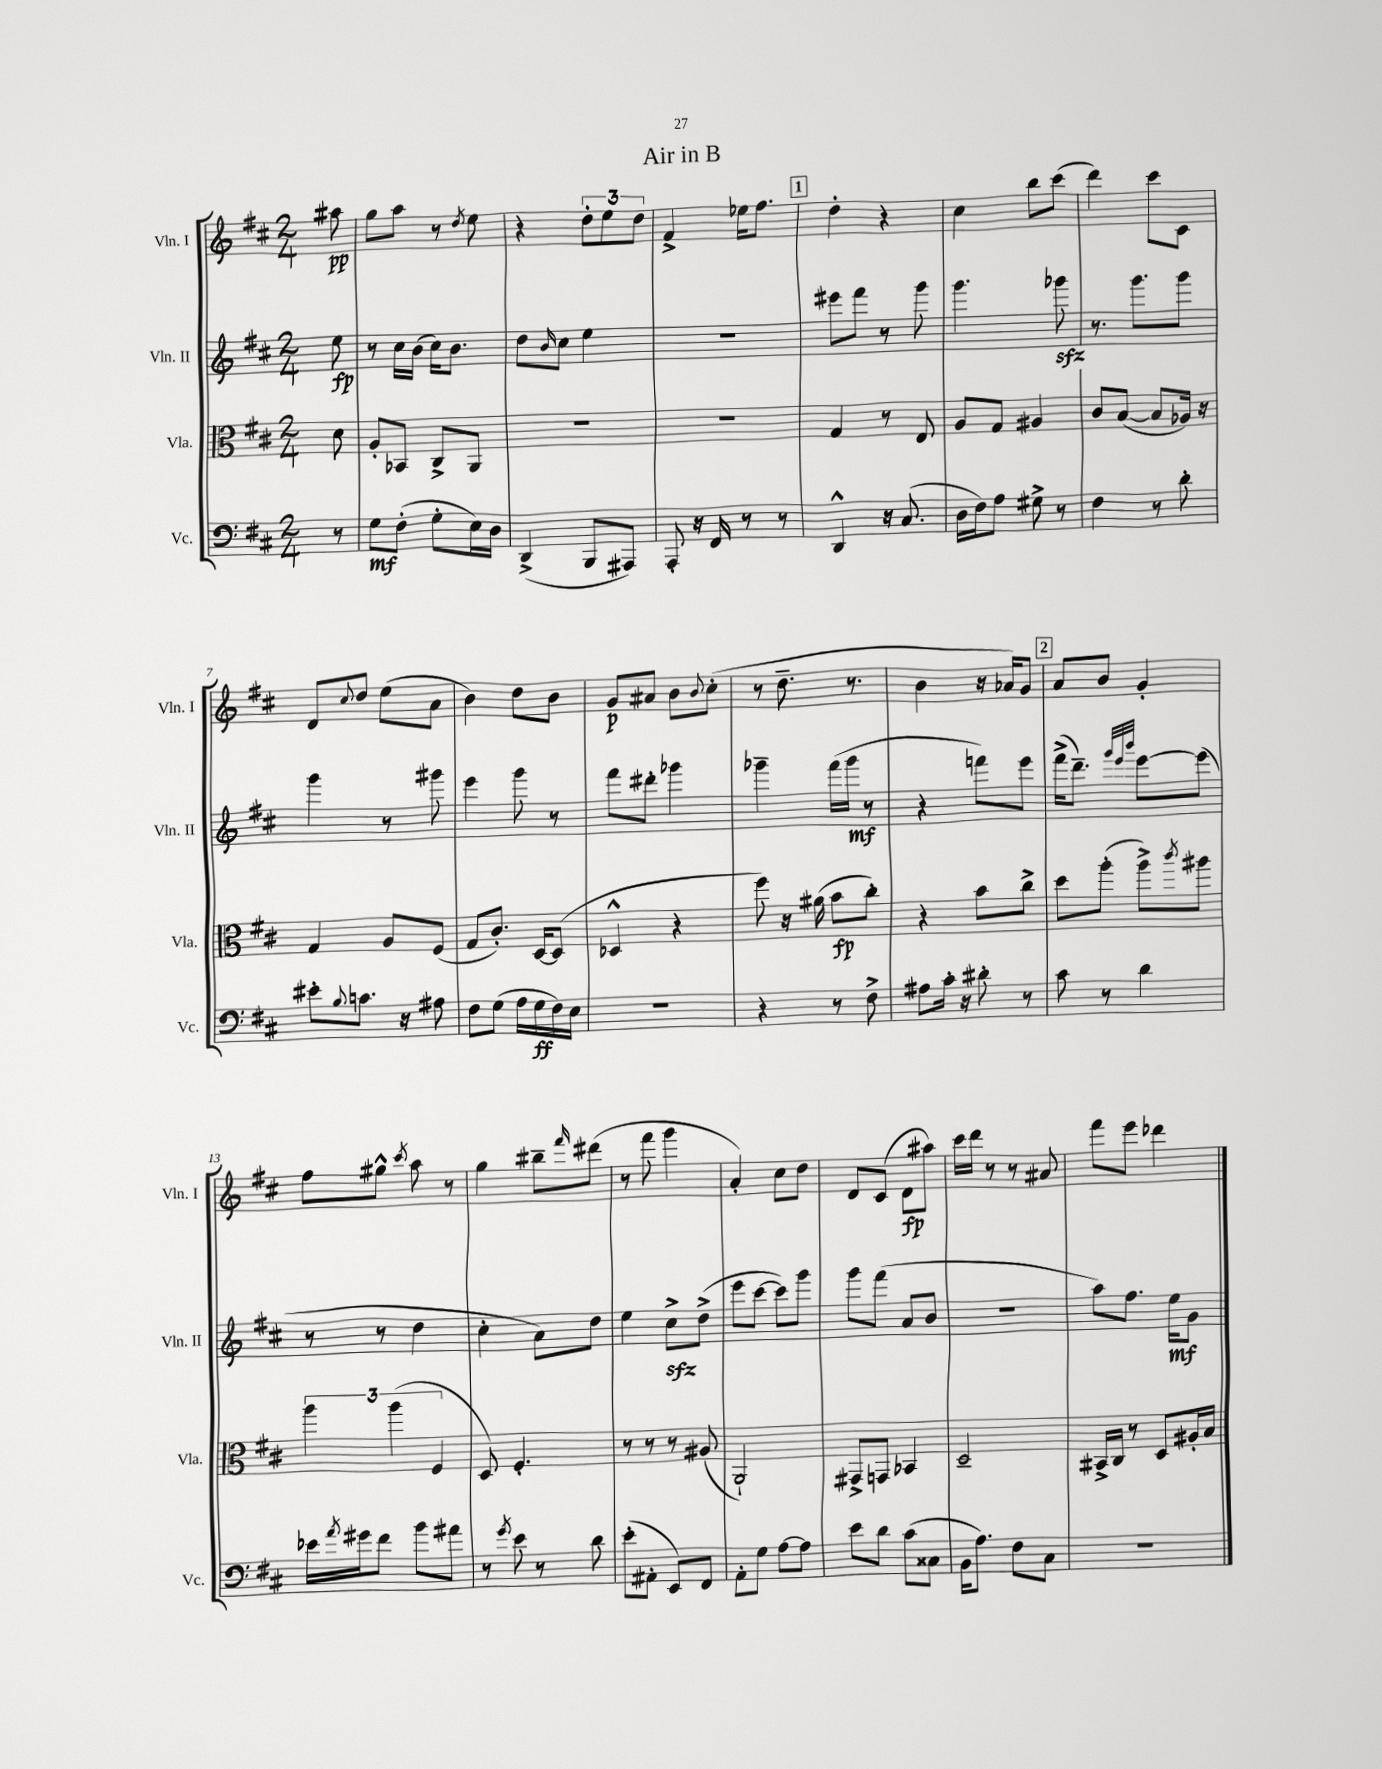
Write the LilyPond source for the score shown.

\header { title = "Air in B" }
<<
\new StaffGroup <<
\new Staff = "s0" \with { instrumentName = "Vln. I" shortInstrumentName = "Vln. I" } {
    \clef treble \key d \major \numericTimeSignature \time 2/4 \partial 8
    ais''8\pp |
    g''8 a''8 r8 \acciaccatura { d''8 } e''8 |
    r4 \tuplet 3/2 { d''8-. e''8 d''8 } |
    fis'4-> ees''16 fis''8. |
    \mark \markup { \box "1" } d''4-. r4 |
    cis''4 b''8 cis'''8( |
    d'''4) cis'''8 cis'8 |
    d'8 \appoggiatura { cis''8 } d''8 e''8( a'8 |
    b'4) d''8 b'8 |
    g'8\p ais'8 b'8 \appoggiatura { b'8 } cis''8-.( |
    r8 d''8.-- r8. |
    b'4 r16 aes'16) g'8 |
    \mark \markup { \box "2" } a'8 b'8 g'4-. |
    fis''8 gis''8-^ \acciaccatura { cis'''8 } a''8 r8 |
    g''4 bis''8-- \grace { fis'''16 } dis'''8( |
    r8 fis'''8 g'''4 |
    a'4-.) cis''8 d''8 |
    d'8 cis'8( d'8\fp ais''8) |
    cis'''16 d'''16 r8 r8 ais'8 |
    fis'''8 e'''8 des'''4 \bar "|." |
}
\new Staff = "s1" \with { instrumentName = "Vln. II" shortInstrumentName = "Vln. II" } {
    \clef treble \key d \major \numericTimeSignature \time 2/4 \partial 8
    e''8\fp |
    r8 cis''16 b'16( cis''16) b'8. |
    d''8 \grace { b'16 } cis''8 e''4 |
    R2 |
    \mark \markup { \box "1" } eis'''8 fis'''8 r8 g'''8 |
    g'''4. ges'''8\sfz |
    r8. g'''8. g'''8 |
    g'''4 r8 gis'''8 |
    e'''4 g'''8 r8 |
    fis'''8 dis'''8-. ges'''4 |
    ges'''4-- fis'''16( ges'''16\mf r8 |
    r4 f'''8) e'''8 |
    \mark \markup { \box "2" } fis'''16->( d'''8.--) \grace { g'''32 e'''32 b'''32 } e'''8~ e'''8( |
    r8 r8 d''4 |
    cis''4-. a'8) d''8 |
    e''4 cis''8->\sfz d''8->( |
    e'''8 cis'''8~ cis'''8) g'''8 |
    g'''8 fis'''8( a'8 b'8 |
    R2 |
    a''8) fis''8. e''16\mf g'8 \bar "|." |
}
\new Staff = "s2" \with { instrumentName = "Vla." shortInstrumentName = "Vla." } {
    \clef alto \key d \major \numericTimeSignature \time 2/4 \partial 8
    d'8 |
    a8-. bes,8 cis8-> a,8 |
    R2 |
    R2 |
    \mark \markup { \box "1" } g4 r8 e8 |
    a8 g8 ais4 |
    cis'8 b8~( b8 aes16) r16 |
    g4 a8 fis8( |
    g8 cis'8.-.) d16~ d8( |
    des4-^ r4 |
    fis''8) r16 ais'16( b'8\fp cis''8-.) |
    r4 b'8 cis''8-> |
    \mark \markup { \box "2" } d''8 a''8-.( a''8->) \acciaccatura { cis'''8 } ais''8 |
    \tuplet 3/2 { a''4 a''4( fis4 } |
    d8) fis4.-. |
    r8 r8 r8 ais8( |
    a,2-!) |
    gis,8-> g,8 bes,4 |
    d2-- |
    bis,16-> cis16 r8 d8 ais16-. b16 \bar "|." |
}
\new Staff = "s3" \with { instrumentName = "Vc." shortInstrumentName = "Vc." } {
    \clef bass \key d \major \numericTimeSignature \time 2/4 \partial 8
    r8 |
    g8\mf fis8-.( g8-. e16) d16 |
    d,4->( b,,8 ais,,8) |
    a,,8-. r16 fis,16 r8 r8 |
    \mark \markup { \box "1" } d,4-^ r16 cis8.( |
    d16 fis16) a8 gis8-> r8 |
    fis4 r8 d'8-. |
    eis'8-. \appoggiatura { b8 } c'8. r16 ais8 |
    fis8 g8( a16 g16\ff fis16) e16 |
    R2 |
    r4 r8 fis8-> |
    ais8 cis'16-. r16 dis'8-. r8 |
    \mark \markup { \box "2" } cis'8 r8 d'4 |
    ees'16 \acciaccatura { a'8 } gis'16 fis'8 b'8 ais'8 |
    r8 \acciaccatura { g'8 } e'8 r8 d'8 |
    e'8-.( ais,8-. e,8) fis,8 |
    a,8-. g8 a8~ a8 |
    e'8 d'8 cis'8( cisis8 |
    b,16 a8.) fis8 cis8 |
    r2 \bar "|." |
}
>>
>>
